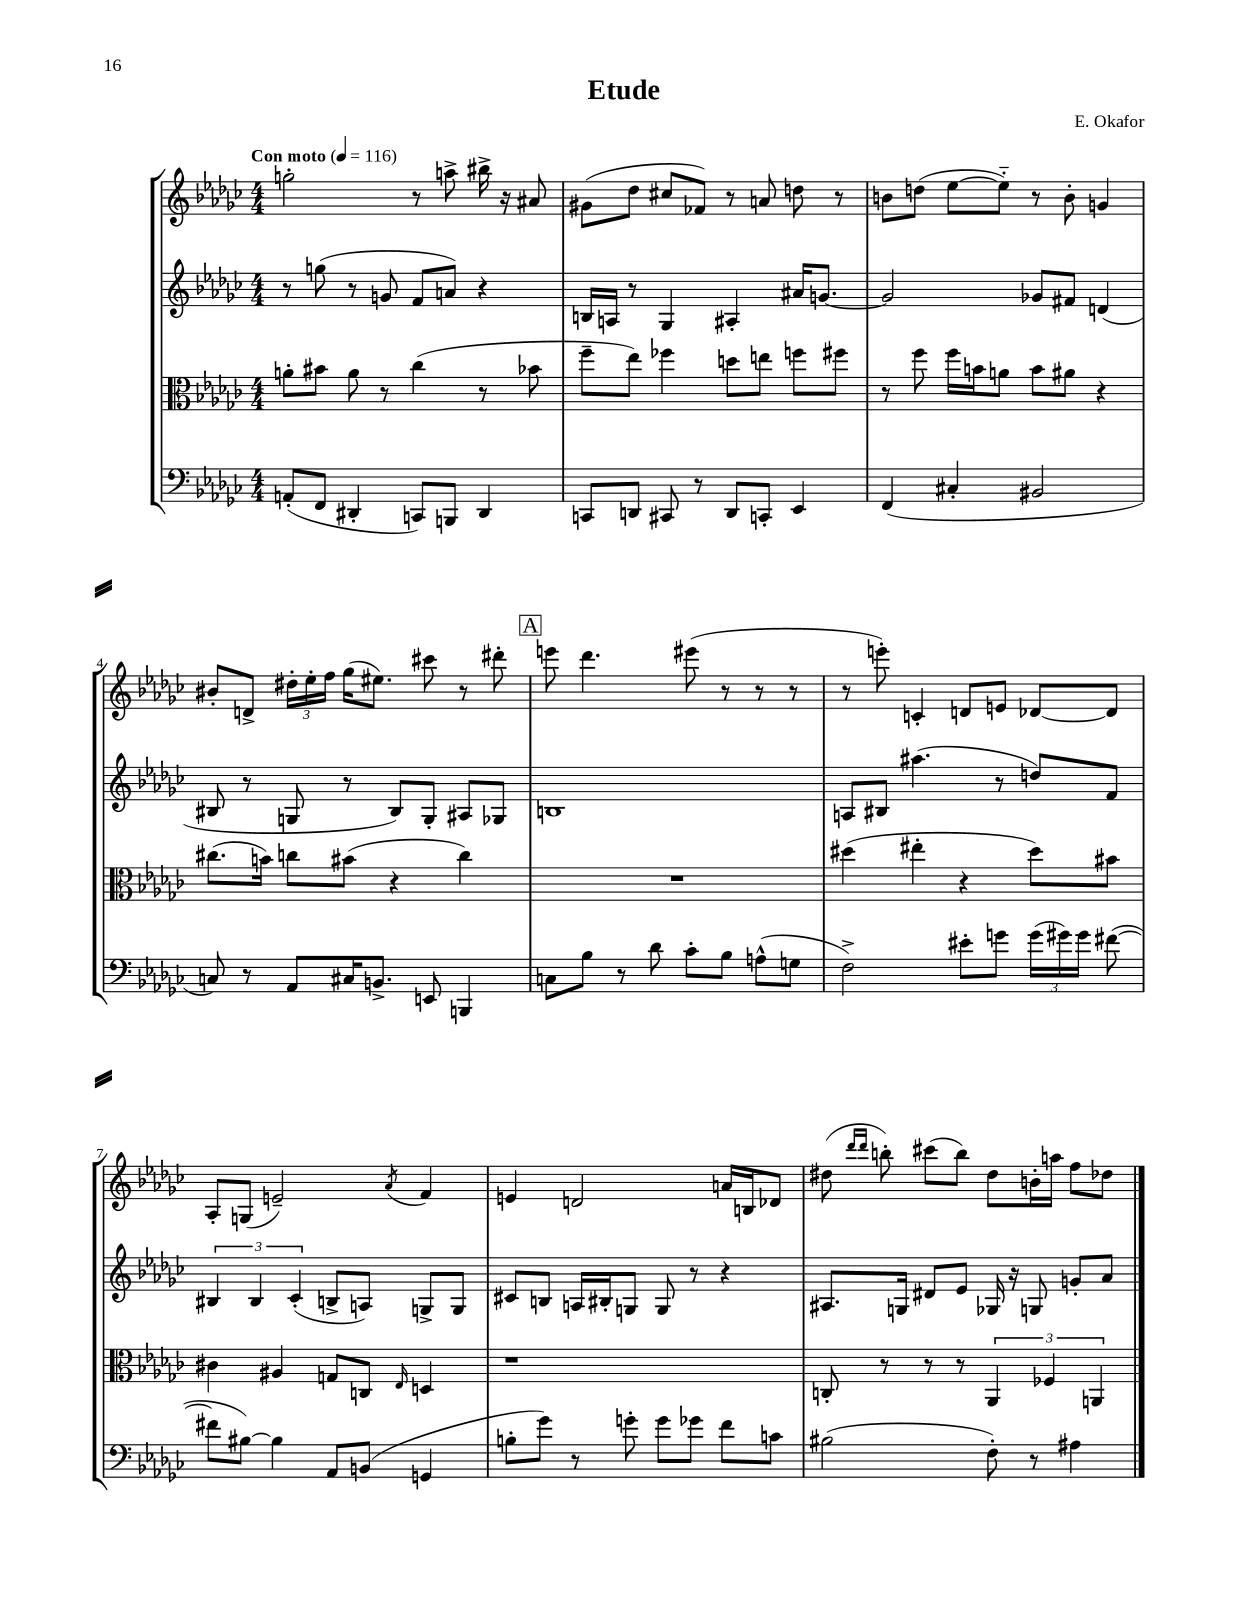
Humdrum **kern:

**kern	**kern	**kern	**kern
*staff4	*staff3	*staff2	*staff1
*clefF4	*clefC3	*clefG2	*clefG2
*k[b-e-a-d-g-c-]	*k[b-e-a-d-g-c-]	*k[b-e-a-d-g-c-]	*k[b-e-a-d-g-c-]
*M4/4	*M4/4	*M4/4	*M4/4
*MM116	*MM116	*MM116	*MM116
(8AA'	8a'	8r	2gg'
8FF	8b#	(8gg	.
4DD#'	8a	8r	.
.	8r	8g	.
8CC)	(4cc-	8f	8r
8BBB	.	8a)	8aa^
4DD#	8r	4r	16bb#^
.	.	.	16r
.	8b-	.	8a#
=	=	=	=
8CC	8ff~	16B	(8g#
.	.	16A	.
8DD	8ee-)	8r	8dd-
8CC#	4ff-	4G-	8cc#
8r	.	.	8f-)
8DD	8dd	4A#'	8r
8CC'	8ee	.	8a
4EE-	8ff	16a#	8dd
.	.	[8.g	.
.	8ff#	.	8r
=	=	=	=
(4FF	8r	2g]	8b
.	8ff	.	(8dd
4C#'	16ff	.	[8ee-
.	16b	.	.
.	8a	.	8ee-'~])
2BB#	8b	8g-	8r
.	8a#	8f#	8b'
.	4r	(4d	4g
=	=	=	=
8C)	(8.cc#	8B#	8b#'
8r	.	8r	8d^
.	16b)	.	.
8AA-	8cc	8G	24dd#'
.	.	.	24ee-'
.	.	.	24ff
16C#	(8b#	8r	(16gg-
8.BB^	.	.	8.ee#)
.	4r	8B#)	.
8EE	.	8G'	8ccc#
4BBB	4cc)	8A#	8r
.	.	8G-	8ddd#'
=	=	=	=
8C	1r	1B	8eee
8B-	.	.	4.ddd-
8r	.	.	.
8d-	.	.	.
8c-'	.	.	(8eee#
8B-	.	.	8r
(8A^^	.	.	8r
8G	.	.	8r
=	=	=	=
2F^)	(4dd#	8A	8r
.	.	8B#	8eee')
.	4ee#'	(4.aa#	4c'
8e#'	4r	.	8d
8g	.	8r	8e
(24g	8dd#)	8dd)	[8d-
24g#)	.	.	.
24g#	.	.	.
([8f#	8b#	8f	8d-]
=	=	=	=
8f#]	4c#	6B#	8A-'
[8B#)	.	.	(8G
.	.	6B#	.
4B#]	4A#	.	2e~)
.	.	(6c-'	.
8AA-	8G	8B^	.
(8BB	8C	8A)	.
.	16qqE-	.	8qa-
4GG	4D	8G^	4f
.	.	8G	.
=	=	=	=
8B'	1r	8c#	4e
8g-)	.	8B	.
8r	.	16A	2d
.	.	16B#'	.
8g'	.	8G	.
8g	.	8G	.
8g-	.	8r	.
8f	.	4r	16a
.	.	.	16B
8c	.	.	8d-
=	=	=	=
(2B#	8C'	8.A#	(8dd#
.	.	.	16qqddd-
.	.	.	16qqddd-
.	8r	.	8bb')
.	.	16G	.
.	8r	8d#	(8ccc#
.	8r	8e-	8bb)
8F')	6AA-	16G-	8dd#
.	.	16r	.
8r	.	8G	16b'
.	6F-	.	.
.	.	.	16aa
4A#	.	8g'	8ff
.	6AA	.	.
.	.	8a-	8dd-
==	==	==	==
*-	*-	*-	*-
